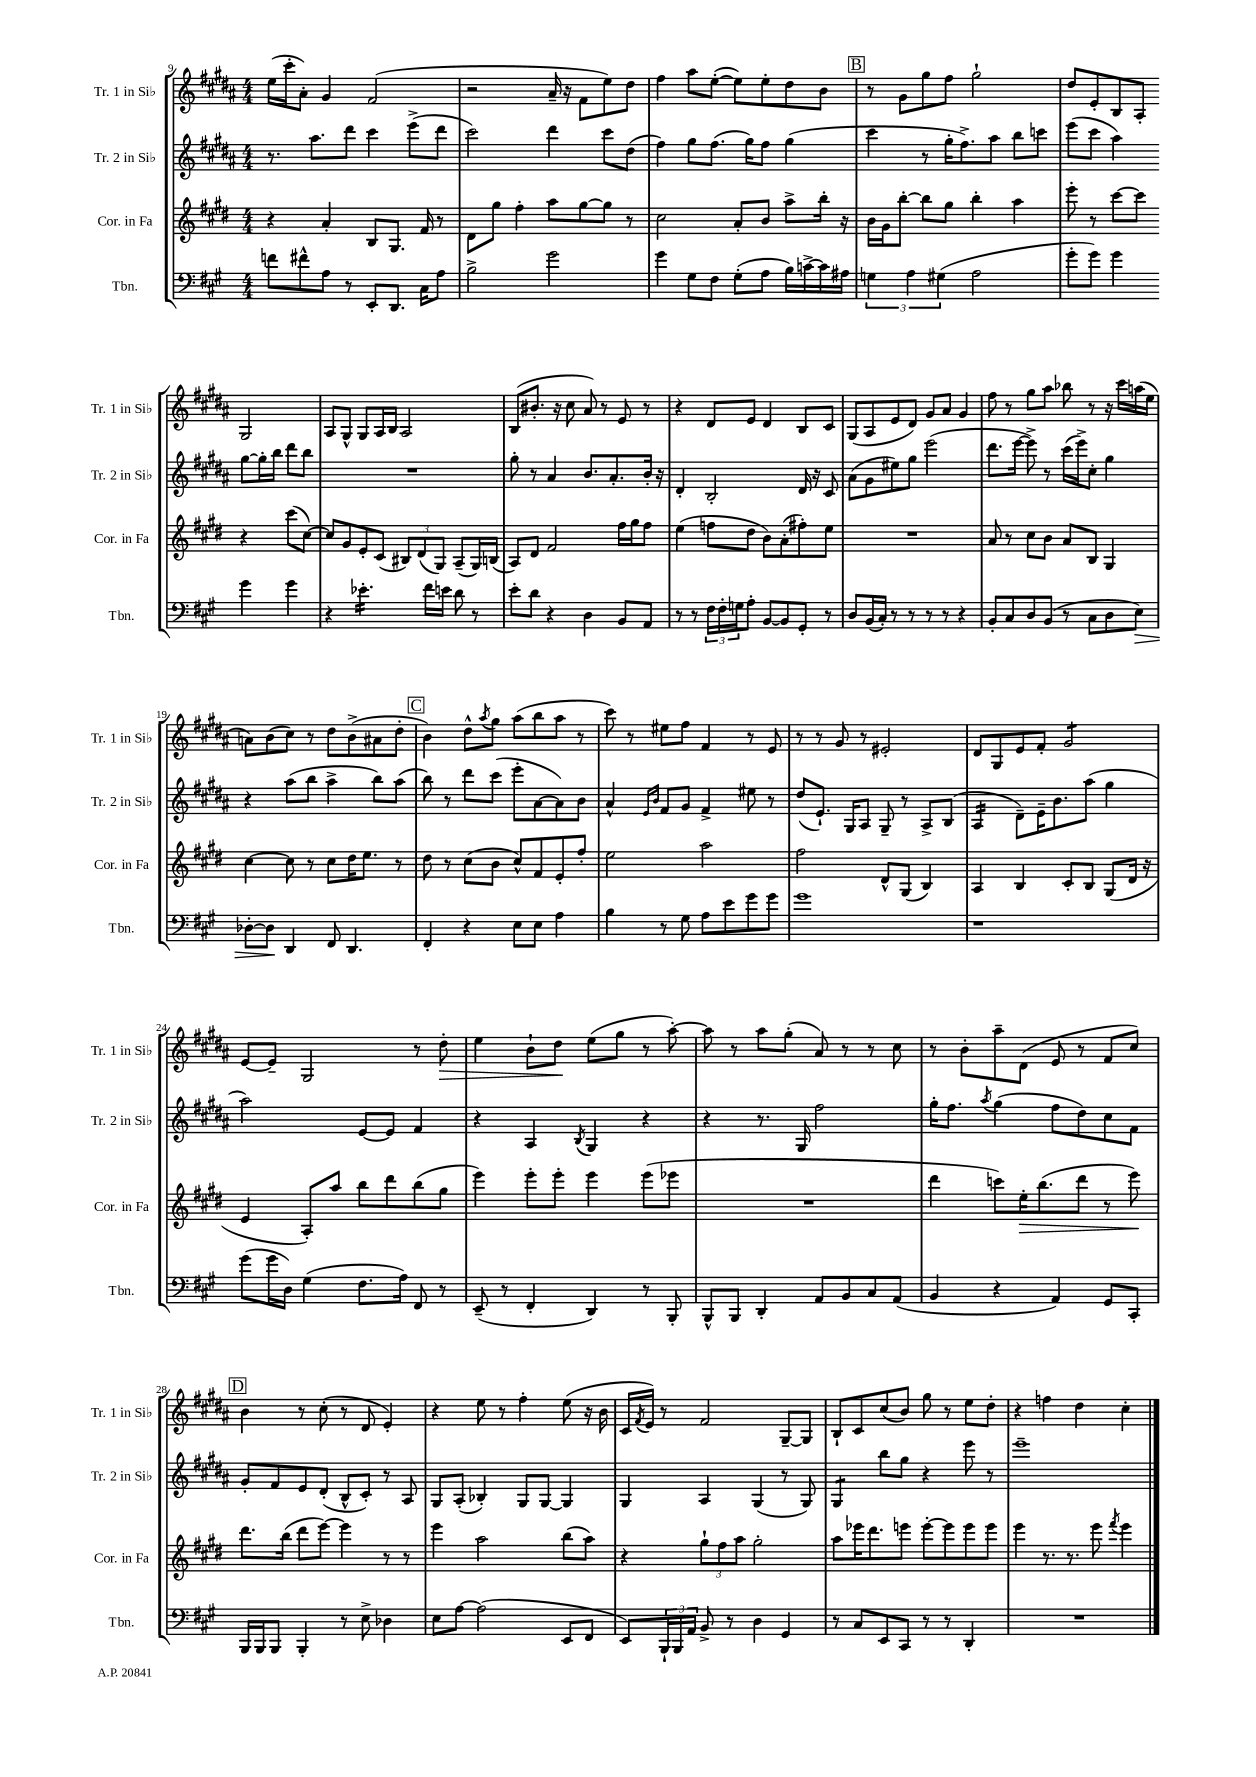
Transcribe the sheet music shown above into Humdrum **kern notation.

**kern	**kern	**kern	**kern
*staff4	*staff3	*staff2	*staff1
*clefF4	*clefG2	*clefG2	*clefG2
*k[f#c#g#]	*k[f#c#g#d#]	*k[f#c#g#d#a#]	*k[f#c#g#d#a#]
*M4/4	*M4/4	*M4/4	*M4/4
8f	4r	8.r	(16ee
.	.	.	16ccc#'
8f#^^	.	.	8a#')
.	.	8.aa#	.
8A	4a'	.	4g#
8r	.	8ddd#	.
8EE'	8B	4ccc#	(2f#
8.DD	8.G#	.	.
.	.	(8eee^	.
16C#	16f#	.	.
8A	8r	8ddd#	.
=	=	=	=
2B^	8d#	2ccc#)	2r
.	8gg#	.	.
.	4ff#'	.	.
2g#	8aa	4ddd#	16a#~
.	.	.	16r
.	[8gg#	.	8f#
.	8gg#]	8ccc#	8ee)
.	8r	(8dd#	8dd#
=	=	=	=
4g#	2cc#	4ff#)	4ff#
8G#	.	8gg#	8aa#
8F#	.	(8.ff#	([8ee'
(8G#'	8a'	.	8ee])
.	.	16gg#)	.
8A	8b	8ff#	8ee'
16B)	8aa^	(4gg#	8dd#
[16c^	.	.	.
16c]	16bb'	.	8b
16A#	16r	.	.
=	=	=	=
6G	16b	4ccc#	8r
.	16g#	.	.
.	[8bb'	.	8g#
6A	.	.	.
.	8bb]	8r	8gg#
(6G#	.	.	.
.	8gg#	16gg#'	8ff#
.	.	8.ff#^)	.
2A	4bb'	.	2gg#`
.	.	8aa#	.
.	4aa	8bb	.
.	.	8ccc	.
=	=	=	=
8g#'	8eee'	(8eee	8dd#
8g#)	8r	8ccc#	8e'
4g#	[8ccc#	4aa#)	8B
.	8ccc#]	.	8A#'
4g#	4r	[8gg#	2G#
.	.	16gg#']	.
.	.	16bb	.
4g#	(8ccc#	8ddd#	.
.	[8cc#)	8bb	.
=	=	=	=
4r	8cc#]	1r	8A#
.	8g#	.	8G#^^
4.e-'	8e'	.	8G#
.	(8c#	.	16A#
.	.	.	16B
.	12B#)	.	2A#
.	(12d#	.	.
16f#	.	.	.
.	12G#)	.	.
16e	.	.	.
8d	(8A~	.	.
8r	16G#)	.	.
.	(16B	.	.
=	=	=	=
8e'	8A)	8gg#'	(8B
8d	8d#	8r	8.b#'
4r	2f#	4a#	.
.	.	.	16r
.	.	.	8cc#
4D	.	8.b	8a#)
.	.	.	8r
.	.	8.a#'	.
8BB	16ff#	.	8e
.	16gg#	.	.
8AA	8ff#	16b'	8r
.	.	16r	.
=	=	=	=
8r	(4ee	4d#'	4r
8r	.	.	.
24F#	8ff	2B'	8d#
24F#'	.	.	.
24G	.	.	.
8A'	8dd#	.	8e
[8BB	8b)	.	4d#
8BB]	(8a'	.	.
8GG#'	8ff#')	16d#	8B
.	.	16r	.
8r	8ee	8c#	8c#
=	=	=	=
8D	1r	(8a#	(8G#
(16BB	.	8g#	8A#
16C#')	.	.	.
8r	.	8ee#)	8e
8r	.	8gg#	8d#)
8r	.	(2eee	8g#
8r	.	.	8a#
4r	.	.	4g#
=	=	=	=
8BB'	8a	8.ddd#	8ff#
8C#	8r	.	8r
.	.	[16eee	.
8D	8cc#	8eee^])	8gg#
(8BB	8b	8r	8aa#
8r	8a	(16ccc#	8bb-
.	.	16eee^)	.
8C#	8B	8cc#'	8r
8D	4G#	4gg#	16r
.	.	.	16ccc#
8E)	.	.	(16aa
.	.	.	16ee
=	=	=	=
[8D-'	[4cc#	4r	8a)
8D-]	.	.	(8b
4DD	8cc#]	(8aa#	8cc#)
.	8r	8bb	8r
8FF#	8cc#	4aa#^	8dd#
4.DD	16dd#	.	(8b^
.	8.ee	.	.
.	.	8bb)	8a#
.	8r	(8aa#	8dd#'
=	=	=	=
4FF#'	8dd#	8bb)	4b)
.	8r	8r	.
4r	(8cc#	8ddd#	8dd#^^
.	.	.	8qaa#
.	8b	(8ccc#	8gg#
8E	8cc#^^)	8eee'	(8aa#
8E	8f#	[8a#	8bb
4A	8e'	8a#])	8aa#
.	8ff#'	8b	8r
=	=	=	=
4B	2ee	4a#^^	8ccc#)
.	.	.	8r
.	.	16qqe	.
.	.	16qqb	.
8r	.	8f#	8ee#
8G#	.	8g#	8ff#
8A	2aa	4f#^	4f#
8e	.	.	.
8g#	.	8ee#	8r
8g#	.	8r	8e
=	=	=	=
1g#	2ff#	(8dd#	8r
.	.	8.e`)	8r
.	.	.	8g#
.	.	16G#	.
.	.	8A#	8r
.	8d#^^	8G#~	2e#'
.	(8G#	8r	.
.	4B)	8A#^	.
.	.	(8B	.
=	=	=	=
1r	4A	4A#	8d#
.	.	.	8G#
.	4B	8d#~)	8e
.	.	16e~	8f#'
.	.	8.b	.
.	8c#'	.	2g#
.	8B	(8aa#	.
.	(8G#	4gg#	.
.	16d#	.	.
.	16r	.	.
=	=	=	=
(8g#	4e	2aa#)	[8e
16g#	.	.	8e~]
16D)	.	.	.
(4G#	8A')	.	2G#
.	8aa	.	.
8.F#	8bb	[8e	.
.	8ddd#	8e]	.
16A)	.	.	.
8FF#	(8bb	4f#	8r
8r	8gg#	.	8dd#'
=	=	=	=
(8EE~	4eee)	4r	4ee
8r	.	.	.
4FF#'	8eee'	4A#	8b`
.	8eee'	.	8dd#
.	.	8qB	.
4DD)	4eee	4G#	(8ee
.	.	.	8gg#
8r	(8eee	4r	8r
8BBB'	8eee-	.	[8aa#')
=	=	=	=
8BBB^^	1r	4r	8aa#]
8BBB	.	.	8r
4DD'	.	8.r	8aa#
.	.	.	(8gg#'
.	.	16G#	.
8AA	.	2ff#	8a#)
8BB	.	.	8r
8C#	.	.	8r
(8AA	.	.	8cc#
=	=	=	=
4BB	4ddd#	16gg#'	8r
.	.	8.ff#	.
.	.	.	8b'
.	.	8qaa#	.
4r	8ccc)	(4gg#	8aa#~
.	16ee'	.	(8d#
.	(8.bb	.	.
4AA)	.	8ff#	8e
.	8ddd#	8dd#)	8r
8GG#	8r	8cc#	8f#
8CC#'	8eee)	8f#	8cc#)
=	=	=	=
16BBB	8.ddd#	8g#'	4b
16BBB	.	.	.
8BBB	.	8f#	.
.	(16bb	.	.
4BBB'	8ddd#	8e	8r
.	[8eee)	(8d#'	(8cc#'
8r	4eee]	8B^^	8r
8E^	.	8c#')	8d#
4D-	8r	8r	4e')
.	8r	8A#	.
=	=	=	=
8E	4eee	8G#	4r
[8A	.	(8A#'	.
(2A]	2aa	4B-')	8ee
.	.	.	8r
.	.	8G#	4ff#'
.	.	[8G#	.
8EE	(8bb	4G#]	(8ee
8FF#	8aa)	.	16r
.	.	.	16b
=	=	=	=
8EE)	4r	4G#	16c#
.	.	.	8qf#
.	.	.	16e)
24BBB`	.	.	8r
24BBB	.	.	.
24AA	.	.	.
8BB^	12gg#`	4A#	2f#
.	12ff#	.	.
8r	.	.	.
.	12aa	.	.
4D	2gg#'	(4G#	.
4GG#	.	8r	[8G#~
.	.	8G#)	8G#]
=	=	=	=
8r	8aa	4G#	8B`
8C#	16eee-	.	8c#
.	8.ddd#	.	.
8EE	.	8bb	(8cc#
8CC#	8eee	8gg#	8b)
8r	[8eee'	4r	8gg#
8r	8eee]	.	8r
4DD'	8eee	8eee	8ee
.	8eee	8r	8dd#'
=	=	=	=
1r	4eee	1eee~	4r
.	8.r	.	4ff
.	8.r	.	.
.	.	.	4dd#
.	8eee	.	.
.	8qfff#	.	.
.	4eee	.	4cc#'
==	==	==	==
*-	*-	*-	*-
